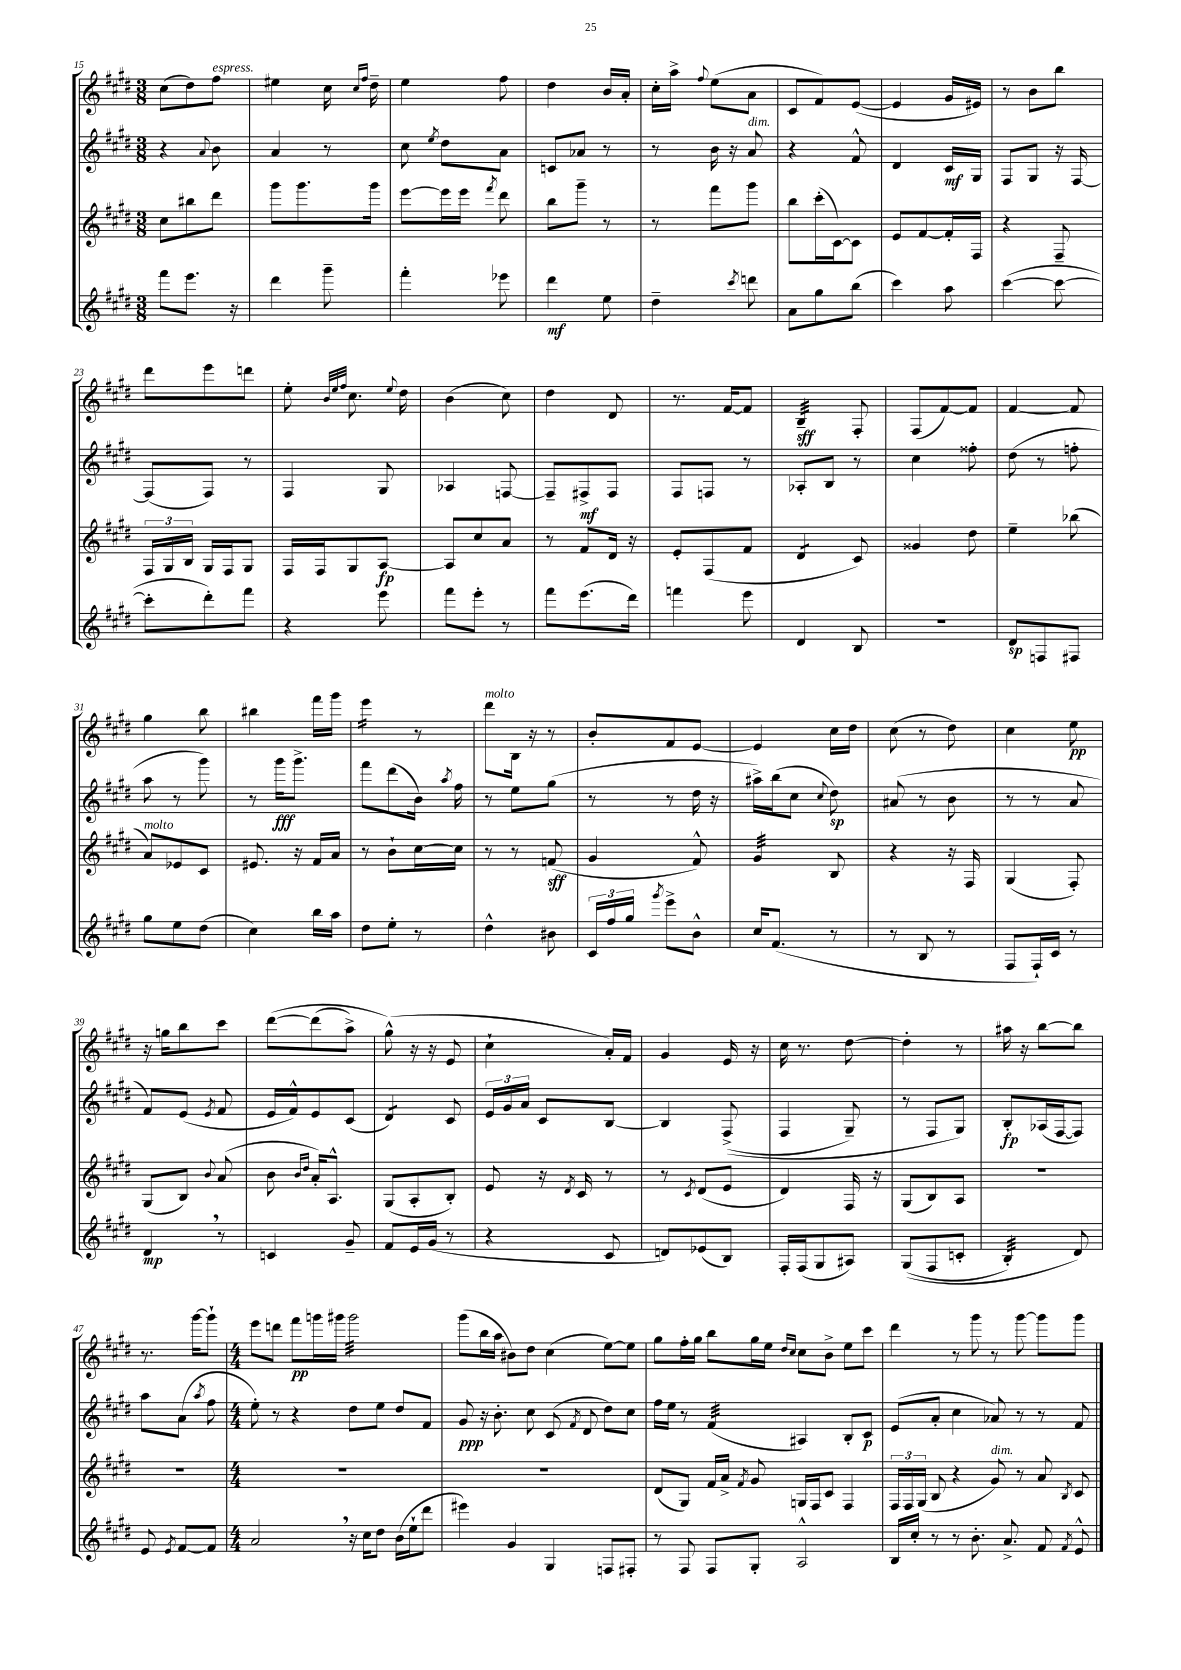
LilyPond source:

<<
\new StaffGroup <<
\new Staff = "s0" {
    \clef treble \key e \major \numericTimeSignature \time 3/8
    \autoBeamOff cis''8[( dis''8) fis''8]^\markup { \italic "espress." } |
    eis''4 cis''16 \grace { cis''16[ fis''16] } dis''16-- |
    e''4 fis''8 |
    dis''4 b'16[ a'16]-. |
    cis''16[-. a''16]-> \appoggiatura { fis''8 } e''8[( a'8] |
    cis'8[ fis'8) e'8]~( |
    e'4 gis'16[ eis'16]) |
    r8 b'8[ b''8] |
    dis'''8[ e'''8 d'''8] |
    e''8-. \grace { b'32[ e''32 fis''32] } cis''8. \appoggiatura { e''8 } dis''16 |
    b'4( cis''8) |
    dis''4 dis'8 |
    r8. fis'16[~ fis'8] |
    b4:32--\sff fis8-. |
    fis8[( fis'8~) fis'8] |
    fis'4~ fis'8 |
    gis''4 b''8 |
    bis''4 fis'''16[ gis'''16] |
    e'''4:16 r8 |
    dis'''8[^\markup { \italic "molto" } b16] r16 r8 |
    b'8[-. fis'8 e'8]~ |
    e'4 cis''16[ dis''16] |
    cis''8( r8 dis''8) |
    cis''4 e''8\pp |
    r16 g''16[ b''8 cis'''8] |
    dis'''8[~\( dis'''8( a''8]->) |
    gis''8-^(\) r16 r16 e'8 |
    cis''4-! a'16[-.) fis'16] |
    gis'4 e'16 r16 |
    cis''16 r8. dis''8~ |
    dis''4-. r8 |
    ais''16 r16 b''8[~ b''8] |
    r8. gis'''16[~ gis'''8]-! |
    \numericTimeSignature \time 4/4 e'''8[ d'''8] fis'''8[\pp g'''16 gis'''16] gis'''2:32 |
    gis'''8[( b''16 a''16] bis'8[) dis''8] cis''4( e''8[~) e''8] |
    gis''8[ fis''16-. gis''16] b''8[ gis''16 e''16] \grace { dis''16[ cis''16] } cis''8[ b'8]-> e''8[ cis'''8] |
    dis'''4 r8 gis'''8 r8 gis'''8~ gis'''8[ gis'''8] \bar "|." |
}
\new Staff = "s1" {
    \clef treble \key e \major \numericTimeSignature \time 3/8
    \autoBeamOff r4 \appoggiatura { a'8 } b'8 |
    a'4 r8 |
    cis''8 \acciaccatura { e''8 } dis''8[ a'8] |
    c'8[ aes'8] r8 |
    r8 b'16 r16 a'8^\markup { \italic "dim." } |
    r4 fis'8-^ |
    dis'4 cis'16[\mf gis16] |
    fis8[ gis8] r16 fis16~ |
    fis8[( fis8]) r8 |
    fis4 gis8 |
    aes4 f8~ |
    f8[-- fis8->\mf fis8] |
    fis8[ f8] r8 |
    aes8[-. b8] r8 |
    cis''4 fisis''8-. |
    dis''8( r8 f''8-. |
    a''8 r8 gis'''8) |
    r8 gis'''16[\fff gis'''8.]-> |
    fis'''8[ dis'''8( b'16]) \acciaccatura { a''8 } fis''16 |
    r8 e''8[ gis''8]( |
    r8 r8 dis''16 r16 |
    ais''16[->) b''16( cis''8] \appoggiatura { cis''8 } dis''8\sp) |
    ais'8( r8 b'8 |
    r8 r8 a'8 |
    fis'8[) e'8]( \acciaccatura { e'8 } fis'8 |
    e'16[ fis'16-^) e'8 cis'8]( |
    dis'4:8) cis'8 |
    \tuplet 3/2 { e'16[ gis'16 a'16] } cis'8[ b8]~ |
    b4 fis8->(\( |
    fis4 gis8--) |
    r8 fis8[ gis8]\) |
    b8[-.\fp aes16( fis16~ fis8]) |
    a''8[ a'8]( \acciaccatura { a''8 } fis''8 |
    \numericTimeSignature \time 4/4 e''8-.) r8 r4 dis''8[ e''8] dis''8[ fis'8] |
    gis'8\ppp r16 b'8.-. cis''8 cis'8( \acciaccatura { fis'8 } dis'8 dis''8[) cis''8] |
    fis''16[ e''16] r8 fis'4:32( ais4) b8[-. cis'8]\p |
    e'8[( a'8]-. cis''4 aes'8) r8 r8 fis'8 \bar "|." |
}
\new Staff = "s2" {
    \clef treble \key e \major \numericTimeSignature \time 3/8
    \autoBeamOff cis''8[ bis''8 dis'''8] |
    gis'''8[ gis'''8. gis'''16] |
    e'''8[~ e'''16 e'''16] \acciaccatura { fis'''8 } dis'''8 |
    b''8[ gis'''8]-- r8 |
    r8 fis'''8[ gis'''8] |
    b''8[ cis'''16-.( cis'16~) cis'8] |
    e'8[ fis'8~ fis'16-. fis16] |
    r4 fis8-- |
    \tuplet 3/2 { fis16[ gis16 b16] } gis16[ fis16 gis8] |
    fis16[ fis16 gis8 a8]~\fp |
    a8[ cis''8 a'8] |
    r8 fis'8[ dis'16] r16 |
    e'8[-. fis8( fis'8] |
    dis'4:8 cis'8) |
    gisis'4 dis''8 |
    e''4-- bes''8( |
    a'8[^\markup { \italic "molto" }) ees'8 cis'8] |
    eis'8. r16 fis'16[ a'16] |
    r8 b'8[-! cis''16~ cis''16] |
    r8 r8 f'8\sff( |
    gis'4 fis'8-^) |
    gis'4:32 b8 |
    r4 r16 fis16 |
    gis4( fis8-.) |
    gis8[( b8]) \appoggiatura { b'8 } a'8( |
    b'8 \grace { b'16[ dis''16] } a'16[-.) a8.]-^ |
    gis8[( a8-. b8]-.) |
    e'8 r16 \acciaccatura { dis'8 } cis'16 r8 |
    r8 \acciaccatura { cis'8 } dis'8[( e'8] |
    dis'4) fis16 r16 |
    gis8[( b8) a8] |
    r4. |
    R4. |
    \numericTimeSignature \time 4/4 R1 |
    R1 |
    dis'8[( gis8]) fis'16[ a'16]-> \acciaccatura { fis'8 } gis'8 g16[ fis16 cis'8] fis4 |
    \tuplet 3/2 { fis16[ fis16 gis16]( } b8 r4 gis'8^\markup { \italic "dim." }) r8 a'8 \acciaccatura { b8 } cis'8 \bar "|." |
}
\new Staff = "s3" {
    \clef treble \key e \major \numericTimeSignature \time 3/8
    \autoBeamOff fis'''8[ e'''8.] r16 |
    dis'''4 gis'''8-- |
    fis'''4-. ees'''8 |
    dis'''4\mf e''8 |
    dis''4-- \acciaccatura { cis'''8 } d'''8 |
    a'8[ gis''8 b''8]( |
    cis'''4) a''8 |
    cis'''4~( cis'''8~ |
    cis'''8[-. dis'''8-.) fis'''8] |
    r4 e'''8 |
    fis'''8[ e'''8]-. r8 |
    fis'''8[ e'''8.( dis'''16]) |
    f'''4 e'''8 |
    dis'4 b8 |
    R4. |
    dis'8[\sp f8 fis8] |
    gis''8[ e''8 dis''8]( |
    cis''4) b''16[ a''16] |
    dis''8[ e''8]-. r8 |
    dis''4-^ bis'8 |
    \tuplet 3/2 { cis'16[ fis''16 gis''16] } \acciaccatura { gis'''8 } e'''8[-> b'8]-^ |
    cis''16[ fis'8.]( r8 |
    r8 b8 r8 |
    fis8[ fis16-!) cis'16] r8 |
    dis'4\mp \breathe r8 |
    c'4 gis'8-- |
    fis'8[ e'16 gis'16]( r8 |
    r4 cis'8 |
    d'8[) ees'8( b8]) |
    fis16[-. fis16( gis8 ais8]) |
    gis8[(\( fis8 c'8]-. |
    b4:32-.) dis'8\) |
    e'8 \acciaccatura { e'8 } fis'8[~ fis'8] |
    \numericTimeSignature \time 4/4 a'2 \breathe r16 cis''16[ dis''8] b'16[( e''16-! dis'''8] |
    eis'''4) gis'4 gis4 f8[ fis8]-. |
    r8 fis8 fis8[ gis8]-. a2-^ |
    b16[ cis''16]-. r8 r8 b'8.-. a'8.-> fis'8 \acciaccatura { fis'8 } e'8-^ \bar "|." |
}
>>
>>
\layout { \context { \Score currentBarNumber = #15 } }
